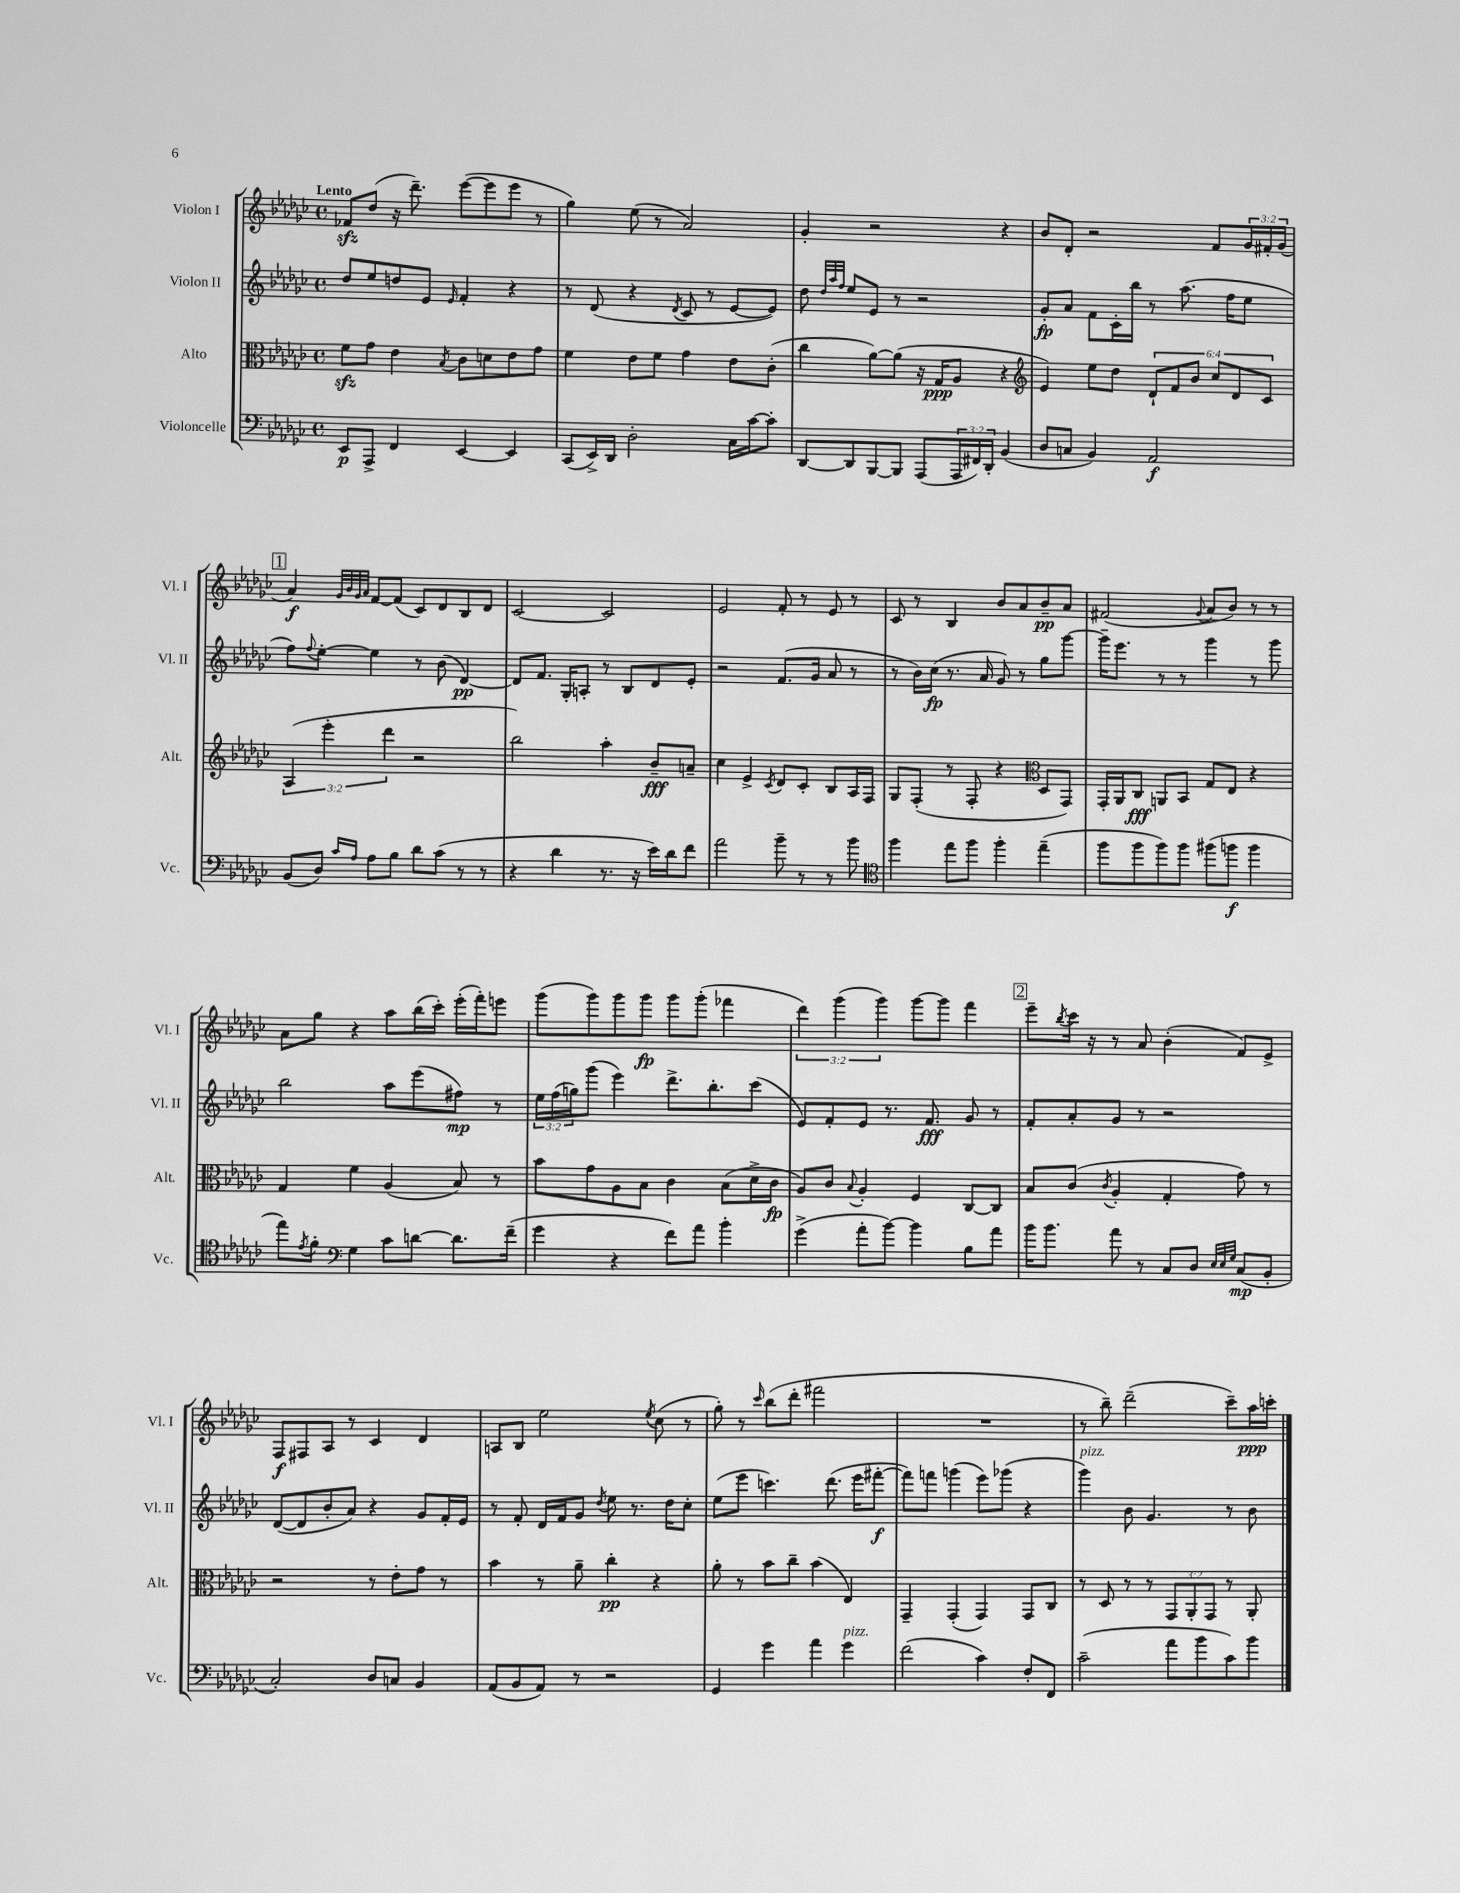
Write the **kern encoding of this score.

**kern	**kern	**kern	**kern
*staff4	*staff3	*staff2	*staff1
*clefF4	*clefC3	*clefG2	*clefG2
*k[b-e-a-d-g-c-]	*k[b-e-a-d-g-c-]	*k[b-e-a-d-g-c-]	*k[b-e-a-d-g-c-]
*M4/4	*M4/4	*M4/4	*M4/4
*met(c)	*met(c)	*met(c)	*met(c)
8EE-	8f	8dd-	8f-
8AAA-^	8g-	8ee-	(8dd-
4FF	4e-	8dd	16r
.	.	.	8.ddd-~)
.	.	8e-	.
.	8qB-	16qqe-	.
[4EE-	8c-	4f'	([8eee-
.	8d	.	8eee-]
4EE-]	8e-	4r	8eee-
.	8g-	.	8r
=	=	=	=
(8CC-	4f	8r	4gg-)
16EE-^)	.	(8d-	.
16DD-	.	.	.
2D-'	8e-	4r	(8ee-
.	8f	.	8r
.	.	8qd-	.
.	4g-	8c-	2a-)
.	.	8r	.
16C-	8e-	[8e-	.
[16c-	.	.	.
8c-']	(8c-'	8e-])	.
=	=	=	=
[8DD-	4cc-	8dd-	4g-'
.	.	32qqdd-	.
.	.	32qqaa-	.
.	.	32qqff	.
8DD-]	.	8ee-	.
[8BBB-	[8a-)	8e-	2r
8BBB-]	(8a-]	8r	.
(8AAA-	16r	2r	.
.	16G-	.	.
24AAA-	8A-	.	.
24FF#)	.	.	.
24DD-'	.	.	.
(4BB-	4r	.	4r
=	=	=	=
*	*clefG2	*	*
8D-	4e-)	8g-'	8b-
8C	.	8a-	8d-'
4BB-)	8ee-	8f	2r
.	8dd-	16c-'	.
.	.	16bb-	.
2AA-	12d-`	8r	.
.	12f	.	.
.	.	(8.aa-	.
.	12b-	.	.
.	12cc-	.	8f
.	.	16ff	.
.	12d-	.	.
.	.	8ee-	24g-
.	12c-	.	24f#'
.	.	.	(24g-
=	=	=	=
(8BB-	(6A-	8ff)	4a-)
.	.	8qqff	.
8D-)	.	[8ee-'	.
.	6eee-'	.	.
.	.	.	32qqg-
.	.	.	32qqb-
16qqc-	.	.	32qqg-
16qqA-	.	.	32qqa-
8A-	.	4ee-]	[8f
.	6ddd-	.	.
8B-	.	.	(8f]
8d-	2r	8r	8c-)
(8c-	.	(8b-	8d-
8r	.	[4d-)	8B-
8r	.	.	8d-
=	=	=	=
4r	2bb-)	8d-]	[2c-
.	.	8.f	.
4d-	.	.	.
.	.	16G-'	.
.	.	8A'	.
8.r	4aa-'	8r	2c-]
.	.	8B-	.
16r	.	.	.
16e-)	8b-~	8d-	.
16d-	.	.	.
8f	8a~	8e-'	.
=	=	=	=
2a-	4cc-	2r	2e-
.	4e-^	.	.
.	8qc-	.	.
8b-~	8d-	(8.f	8f'
8r	8c-'	.	8r
.	.	16g-	.
8r	8B-	8a-	8e-
8b-	16A-	8r	8r
.	16F	.	.
=	=	=	=
*clefC4	*	*	*
4ff	8G-	8r	8c-
.	(8F'	16b-)	8r
.	.	(16cc-	.
8ee-	8r	8.r	4B-
8ff	8F'	.	.
.	.	16a-	.
4ff'	4r	8g-)	8b-
.	.	8r	8a-
*	*clefC3	*	*
(4ee-~	8D-	8gg-	8b-~
.	8GG-)	[8ggg-	8a-
=	=	=	=
8ff	16GG-'	16ggg-~]	(2f#
.	16AA-	8.eee-	.
8ff	8C-	.	.
8ff)	8AA	8r	.
8ff	8BB-	8r	.
.	.	.	8qqg-
(8ff#	8G-	4ggg-	8a-
8ff	8E-	.	8b-)
4ff	4r	8r	8r
.	.	8ggg-	8r
=	=	=	=
8ee-)	4G-	2bb-	8a-
8qe-	.	.	.
8f'	.	.	8gg-
*clefF4	*	*	*
4G-	4f	.	4r
8c-	(4A-	8aa-	8aa-
[8d	.	(8eee-	(16bb-
.	.	.	16ccc-')
8.d]	8B-)	8ff#)	(16eee-'
.	.	.	16fff')
.	8r	8r	8eee
(16f~	.	.	.
=	=	=	=
4g-	8b-	24ee-	(8ggg-
.	.	(24ff	.
.	.	24gg)	.
.	8g-	(8ggg-	8ggg-)
4r	8A-	4eee-)	8ggg-
.	8B-	.	8ggg-
8f)	4c-	8.ddd-^	8ggg-
8a-	.	.	(8ggg-'
.	.	8.bb-'	.
4b-'	(8B-	.	4fff-
.	16d-^	(8ccc-	.
.	16c-	.	.
=	=	=	=
(4g-^	8A-)	8e-)	6ddd-)
.	8c-	8f'	.
.	.	.	(6ggg-
.	8qqB-	.	.
8a-'	4A-'	8e-	.
.	.	.	6ggg-)
[8b-)	.	8.r	.
4b-]	4F	.	[8ggg-
.	.	8.f	.
.	.	.	8ggg-]
8B-	[8C-	8g-	4fff
8a-	8C-]	8r	.
=	=	=	=
16b-	8B-	8f'	8eee-~
8.b-	.	.	.
.	.	.	8qbb-
.	(8c-	8a-'	16ccc-
.	.	.	16r
.	8qc-	.	.
8a-	4A-'	8g-	8r
8r	.	8r	8a-
8C-	4G-'	2r	(4b-'
8D-	.	.	.
32qqE-	.	.	.
32qqE-	.	.	.
32qqG-	.	.	.
(8C-	8g-)	.	8f)
8BB-'	8r	.	8e-^
=	=	=	=
2C-')	2r	([8d-	8F
.	.	8d-]	8F#
.	.	8b-'	8A-
.	.	8a-)	8r
8D-	8r	4r	4c-
8C	8e-'	.	.
4BB-	8g-	8g-	4d-
.	8r	16f'	.
.	.	16e-	.
=	=	=	=
(8AA-	4b-	8r	8A
8BB-	.	8f'	8B-
8AA-)	8r	16d-	2ee-
.	.	16f	.
8r	8a-~	8g-	.
.	.	8qdd-	.
2r	4cc-'	8ee-	.
.	.	8.r	.
.	.	.	8qee-
.	4r	.	(8cc-
.	.	16dd-	.
.	.	8cc-'	8r
=	=	=	=
4GG-	8a-'	(8ee-	8gg-')
.	8r	8eee-	8r
.	.	.	16qqccc-
4g-	8b-	4.ccc)	(8bb-
.	8cc-~	.	8ddd-'
4a-	(4b-	.	2fff#
.	.	(8.ddd-	.
4g-	4E-)	.	.
.	.	16eee-	.
.	.	[8fff#'	.
=	=	=	=
(2f	4GG-~	8fff#])	1r
.	.	8fff	.
.	(4GG-'	(4ggg	.
4c-)	4GG-)	8eee-)	.
.	.	(8ggg-	.
8F'	8GG-	4r	.
8FF	8C-	.	.
=	=	=	=
(2c-~	8r	4ggg-)	8r
.	8D-	.	8bb-~)
.	8r	8b-	(2ddd-~
.	8r	4.g-	.
8a-	12GG-	.	.
.	12AA-'	.	.
8b-	.	.	.
.	12GG-	.	.
8c-)	8r	8r	8ccc-~)
8b-	8AA-'	8b-	16aa-
.	.	.	16ccc'
==	==	==	==
*-	*-	*-	*-
